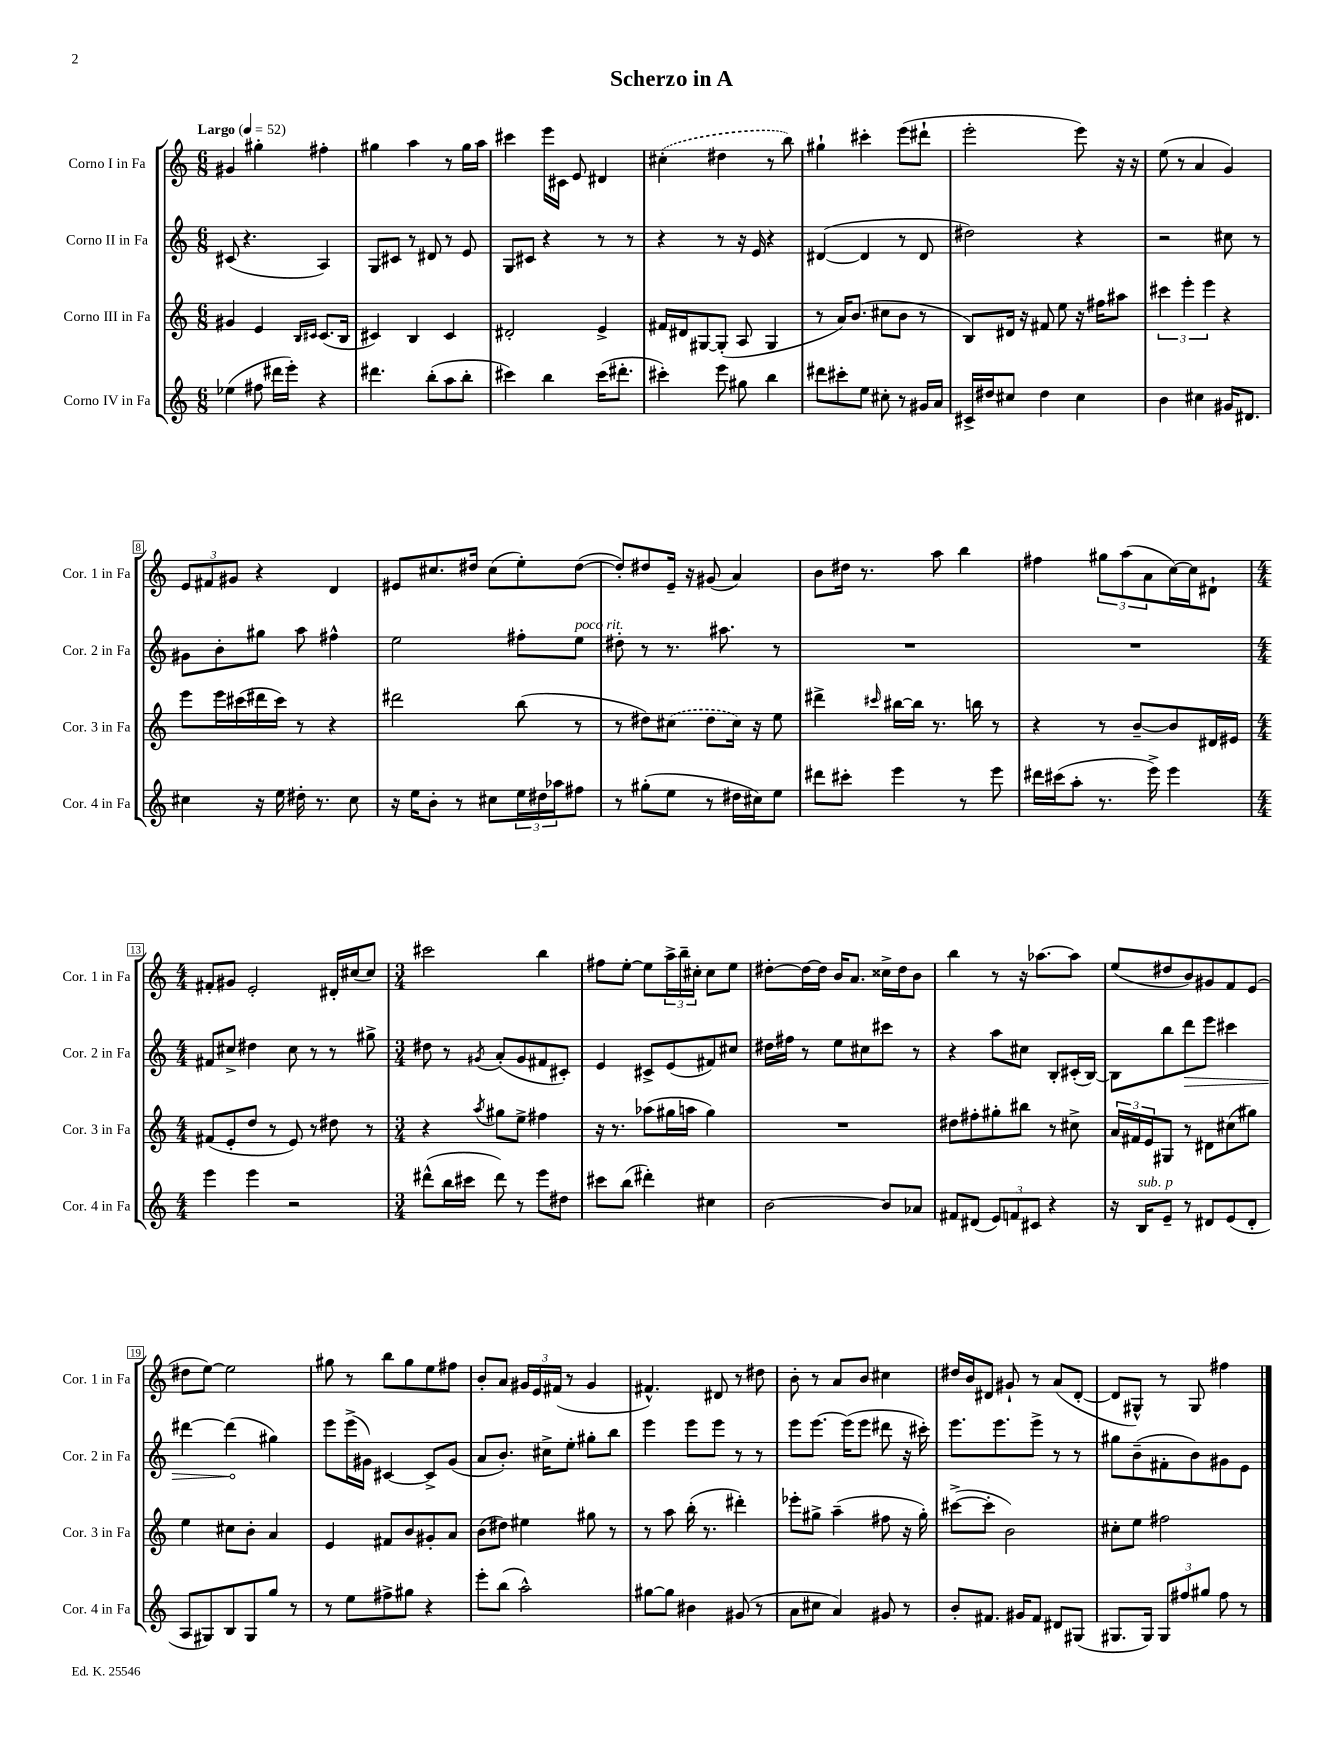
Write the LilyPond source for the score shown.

\header { title = "Scherzo in A" }
<<
\new StaffGroup <<
\new Staff = "s0" \with { instrumentName = "Corno I in Fa" shortInstrumentName = "Cor. 1 in Fa" } {
    \clef treble \key c \major \numericTimeSignature \time 6/8 \tempo "Largo" 4 = 52
    gis'4 gis''4-. fis''4-. |
    gis''4 a''4 r8 gis''16 a''16 |
    cis'''4 e'''16 cis'16 e'8 dis'4 |
    \once \slurDashed cis''4-.( dis''4 r8 b''8) |
    gis''4-! cis'''4-. e'''8( dis'''8-! |
    e'''2-. e'''8) r16 r16 |
    e''8( r8 a'4 g'4) |
    \tuplet 3/2 { e'8 fis'8 gis'8 } r4 d'4 |
    eis'8 cis''8. dis''16 cis''8( e''8-.) dis''8~( |
    dis''8-.) dis''8 e'16-- r16 gis'8( a'4) |
    b'8 dis''16 r8. a''8 b''4 |
    fis''4 \tuplet 3/2 { gis''8 a''8( a'8 } c''16~) c''16 dis'8-! |
    \numericTimeSignature \time 4/4 fis'8-. gis'8 e'2-. dis'16-. cis''16( cis''8) |
    \numericTimeSignature \time 3/4 cis'''2 b''4 |
    fis''8 e''8~-. e''8 \tuplet 3/2 { a''16-> b''16-- cis''16-. } cis''8 e''8 |
    dis''8~-. dis''16~ dis''16 b'16 a'8. cisis''16-> dis''16 b'8 |
    b''4 r8 r16 aes''8.~ aes''8 |
    e''8( dis''8 b'8) gis'8 f'8 e'8( |
    dis''8 e''8~) e''2 |
    gis''8 r8 b''8 gis''8 e''8 fis''8 |
    b'8-. a'8 \tuplet 3/2 { gis'16 e'16 fis'16( } r8 gis'4 |
    fis'4.-^) dis'8 r8 dis''8 |
    b'8-. r8 a'8 b'8 cis''4 |
    dis''16 b'16 dis'8 gis'8-! r8 a'8( dis'8~-. |
    dis'8 gis8-^) r8 gis8 fis''4 \bar "|." |
}
\new Staff = "s1" \with { instrumentName = "Corno II in Fa" shortInstrumentName = "Cor. 2 in Fa" } {
    \clef treble \key c \major \numericTimeSignature \time 6/8
    cis'8( r4. a4) |
    g8 cis'8 r8 dis'8 r8 e'8 |
    g8 cis'8 r4 r8 r8 |
    r4 r8 r16 e'16 r4 |
    dis'4~( dis'4 r8 dis'8 |
    dis''2) r4 |
    r2 cis''8 r8 |
    gis'8 b'8-. gis''8 a''8 fis''4-^ |
    e''2 fis''8-. e''8^\markup { \italic "poco rit." } |
    dis''8-. r8 r8. ais''8. r8 |
    R2. |
    R2. |
    \numericTimeSignature \time 4/4 fis'8 cis''8-> dis''4 cis''8 r8 r8 gis''8-> |
    \numericTimeSignature \time 3/4 dis''8 r8 \acciaccatura { gis'8 } a'8-.( gis'8 fis'8 cis'8-.) |
    e'4 cis'8-> e'8( fis'8) cis''8 |
    dis''16 fis''16 r8 e''8 cis''8 cis'''8 r8 |
    r4 a''8 cis''8 b8-. cis'16-.( b16~) |
    b8 b''8 \once \override Hairpin.circled-tip = ##t d'''8\> e'''8 cis'''4 |
    dis'''4~ dis'''4\!( gis''4) |
    e'''8 e'''16->( gis'16) cis'4~ cis'8-> gis'8( |
    a'8 b'8.-.) cis''16-> e''8-. gis''8-. b''8 |
    e'''4 e'''8 e'''8 r8 r8 |
    e'''8 e'''8.~ e'''16( e'''8 dis'''8 r16 cis'''16-.) |
    e'''8. e'''8. e'''8-> r8 r8 |
    gis''8 b'8--( fis'8-. b'8) gis'8 e'8 \bar "|." |
}
\new Staff = "s2" \with { instrumentName = "Corno III in Fa" shortInstrumentName = "Cor. 3 in Fa" } {
    \clef treble \key c \major \numericTimeSignature \time 6/8
    gis'4 e'4 \grace { b16 cis'16 } cis'8.( b16 |
    cis'4) b4 cis'4 |
    dis'2-. e'4-> |
    fis'16 dis'16 gis8~ gis8-.( a8 gis4 |
    r8 a'16) b'8.( cis''8 b'8 r8 |
    b8) dis'16 r16 fis'8 e''8 r16 fis''16 ais''8 |
    \tuplet 3/2 { cis'''4 e'''4-. e'''4 } r4 |
    e'''8 e'''16 cis'''16( dis'''16 cis'''16) r8 r4 |
    dis'''2 b''8( r8 |
    r8 dis''8) \once \slurDashed cis''8( dis''8 cis''16) r16 e''8 |
    dis'''4-> \grace { cis'''16 } bis''16~ bis''16 r8. b''16 r8 |
    r4 r8 b'8~-- b'8 dis'16 eis'16 |
    \numericTimeSignature \time 4/4 fis'8( e'8-. d''8 r8 e'8) r8 dis''8 r8 |
    \numericTimeSignature \time 3/4 r4 \acciaccatura { a''8 } gis''8 e''8-> fis''4 |
    r16 r8. aes''8( gis''16 a''16 gis''4) |
    R2. |
    dis''8 fis''8-. gis''8-. bis''8 r8 cis''8-> |
    \tuplet 3/2 { a'16 fis'16 e'16 } gis8 r8 dis'8 cis''8( gis''8) |
    e''4 cis''8 b'8-. a'4 |
    e'4 fis'8 b'8 gis'8-. a'8 |
    b'8( dis''8) eis''4 gis''8 r8 |
    r8 a''8 b''16-.( r8. dis'''4-.) |
    ees'''8-. gis''8-> a''4--( fis''8 r16 gis''16-.) |
    cis'''8~->( cis'''8-. b'2) |
    cis''8-. e''8 fis''2 \bar "|." |
}
\new Staff = "s3" \with { instrumentName = "Corno IV in Fa" shortInstrumentName = "Cor. 4 in Fa" } {
    \clef treble \key c \major \numericTimeSignature \time 6/8
    ees''4( fis''8 dis'''16 e'''16-.) r4 |
    dis'''4. b''8-.( a''8 b''8-. |
    cis'''4) b''4 cis'''16( dis'''8.-. |
    cis'''4-.) e'''8 gis''8 b''4 |
    dis'''8 cis'''8-. e''8 cis''8-. r8 gis'16 a'16 |
    cis'16-> dis''16 cis''8 dis''4 cis''4 |
    b'4 cis''4 gis'16 dis'8. |
    cis''4 r16 e''16 dis''16-. r8. cis''8 |
    r16 e''16 b'8-. r8 cis''8 \tuplet 3/2 { e''16 dis''16 aes''16 } fis''8 |
    r8 gis''8-.( e''8 r8 dis''16 cis''16) e''8 |
    dis'''8 cis'''8-. e'''4 r8 e'''8 |
    dis'''16 cis'''16( a''8-. r8. e'''16->) e'''4 |
    \numericTimeSignature \time 4/4 e'''4 e'''4 r2 |
    \numericTimeSignature \time 3/4 dis'''8-^( b''16 cis'''16 dis'''8) r8 e'''8 dis''8 |
    cis'''8 b''8( dis'''4-.) cis''4 |
    b'2~ b'8 aes'8 |
    fis'8 dis'8( \tuplet 3/2 { e'8) f'8 cis'8 } r4 |
    r16 b16^\markup { \italic "sub. p" } e'8-- r8 dis'8 e'8( dis'8-. |
    a8 gis8) b8 gis8 g''8 r8 |
    r8 e''8 fis''8-> gis''8 r4 |
    e'''8-. b''8( a''2-^) |
    gis''8~ gis''8 bis'4 gis'8( r8 |
    a'8 cis''8 a'4) gis'8 r8 |
    b'8-. fis'8. gis'16 fis'8 dis'8 gis8( |
    gis8. gis16) \tuplet 3/2 { gis8 fis''8 gis''8 } fis''8 r8 \bar "|." |
}
>>
>>
\layout { \context { \Score \override BarNumber.stencil = #(make-stencil-boxer 0.1 0.3 ly:text-interface::print) } }
